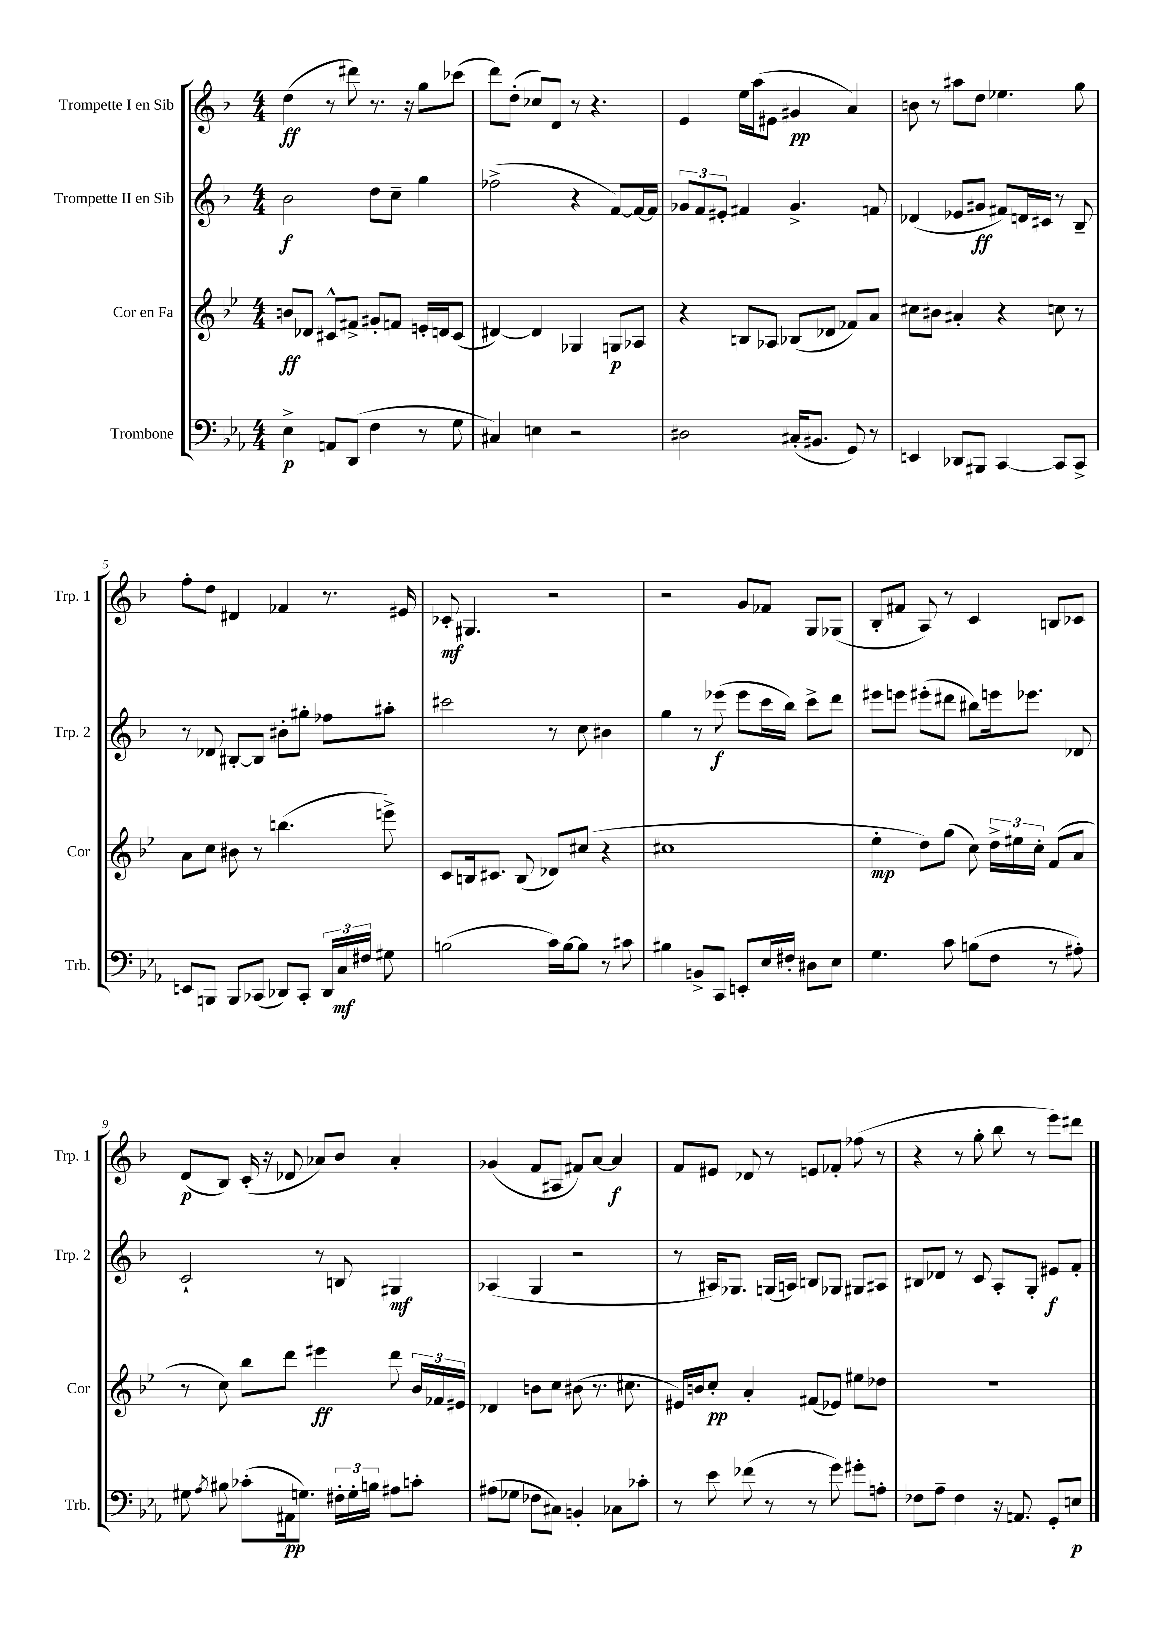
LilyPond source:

<<
\new StaffGroup <<
\new Staff = "s0" \with { instrumentName = "Trompette I en Sib" shortInstrumentName = "Trp. 1" } {
    \clef treble \key f \major \numericTimeSignature \time 4/4
    \autoBeamOff d''4\ff( r8 dis'''8) r8. r16 g''8[ ces'''8]( |
    d'''8[) d''8]-.( ces''8[) d'8] r8 r4. |
    e'4 e''16[ a''16( eis'8] gis'4\pp a'4) |
    b'8 r8 ais''8[ d''8] ees''4. g''8 |
    f''8[-. d''8] dis'4 fes'4 r8. eis'16 |
    ces'8-.\mf gis4. r2 |
    r2 g'8[ fes'8] g8[ ges8]( |
    bes8[-. fis'8] a8) r8 c'4 b8[ ces'8] |
    d'8[\p( bes8]) c'16-.( r16 des'8 aes'8[) bes'8] aes'4-. |
    ges'4( f'8[ ais8] fis'8[) a'8]~ a'4\f |
    f'8[ eis'8] des'8 r8 e'8[ fes'8]-. fes''8( r8 |
    r4 r8 g''8-. bes''8 r8 e'''8[) dis'''8] \bar "|." |
}
\new Staff = "s1" \with { instrumentName = "Trompette II en Sib" shortInstrumentName = "Trp. 2" } {
    \clef treble \key f \major \numericTimeSignature \time 4/4
    \autoBeamOff bes'2\f d''8[ c''8]-- g''4 |
    fes''2->( r4 f'8[~) f'16~ f'16] |
    \tuplet 3/2 { ges'8[ f'8 eis'8]-. } fis'4 ges'4.-> f'8 |
    des'4( ees'8[ gis'8]\ff fis'8[) d'16 cis'16] r8 bes8-- |
    r8 des'8 bis8[~-. bis8] bis'8[-. gis''8]-. fes''8[ ais''8]-. |
    cis'''2 r8 c''8 bis'4 |
    g''4 r8 ees'''8\f( ees'''8[ c'''16 bes''16]) c'''8[-> d'''8] |
    eis'''8[ e'''8] eis'''8[-.( dis'''8] bis''8[) e'''16 ees'''8.] des'8 |
    c'2-! r8 b8 gis4\mf |
    aes4( g4 r2 |
    r8 ais16[) ges8.] g16[( a16]) b8[ ges8] gis8[ ais8] |
    bis8[ des'8] r8 c'8 a8[-. g8]-. eis'8[\f f'8]-. \bar "|." |
}
\new Staff = "s2" \with { instrumentName = "Cor en Fa" shortInstrumentName = "Cor" } {
    \clef treble \key bes \major \numericTimeSignature \time 4/4
    \autoBeamOff b'8[\ff des'8] cis'8[-^ fis'8]-> gis'8[-. f'8] e'16[-. d'16 cis'8]( |
    dis'4~) dis'4 ges4 g8[\p aes8] |
    r4 b8[ aes8] bes8[( des'8] fes'8[) a'8] |
    cis''8[ bis'8] ais'4-. r4 c''8 r8 |
    a'8[ c''8] bis'8 r8 b''4.( e'''8->) |
    c'8[ b16 cis'8.] b8( des'8[) cis''8]( r4 |
    cis''1 |
    ees''4-.\mp d''8[) g''8]( c''8) \tuplet 3/2 { d''16[-> eis''16 c''16]-. } f'8[( a'8] |
    r8 c''8) bes''8[ d'''8] eis'''4\ff d'''8 \tuplet 3/2 { bes'16[ fes'16 eis'16] } |
    des'4 b'8[ c''8] bis'8( r8. cis''8. |
    eis'16[) b'16 c''8]-.\pp a'4-. fis'8[( ees'8]) eis''8[ des''8] |
    r1 \bar "|." |
}
\new Staff = "s3" \with { instrumentName = "Trombone" shortInstrumentName = "Trb." } {
    \clef bass \key ees \major \numericTimeSignature \time 4/4
    \autoBeamOff ees4->\p a,8[ d,8]( f4 r8 g8 |
    cis4) e4 r2 |
    dis2 cis16[-.( bis,8.] g,8) r8 |
    e,4 des,8[ bis,,8] c,4~ c,8[ c,8]-> |
    e,8[ b,,8] b,,8[ ces,8]( des,8[) ces,8]-. \tuplet 3/2 { des,16[ c16\mf fis16] } gis8 |
    b2( c'16[) b16~ b8] r8 cis'8 |
    bis4 b,8[-> c,8] e,8[-. ees16 fis16]-. dis8[ ees8] |
    g4. c'8 b8[( f8] r8 ais8-.) |
    gis8 \acciaccatura { aes8 } bis8 ces'8[-.( ais,16\pp g8.]) \tuplet 3/2 { fis16[-. g16-. b16] } ais8[ c'8]-. |
    ais8[( ges8] fes8[ cis8]) b,4-. ces8[ ces'8]-. |
    r8 ees'8 fes'8( r8 r8 g'8) gis'8[-. a8]-. |
    fes8[ aes8]-- fes4 r16 a,8. g,8[-. e8]\p \bar "|." |
}
>>
>>
